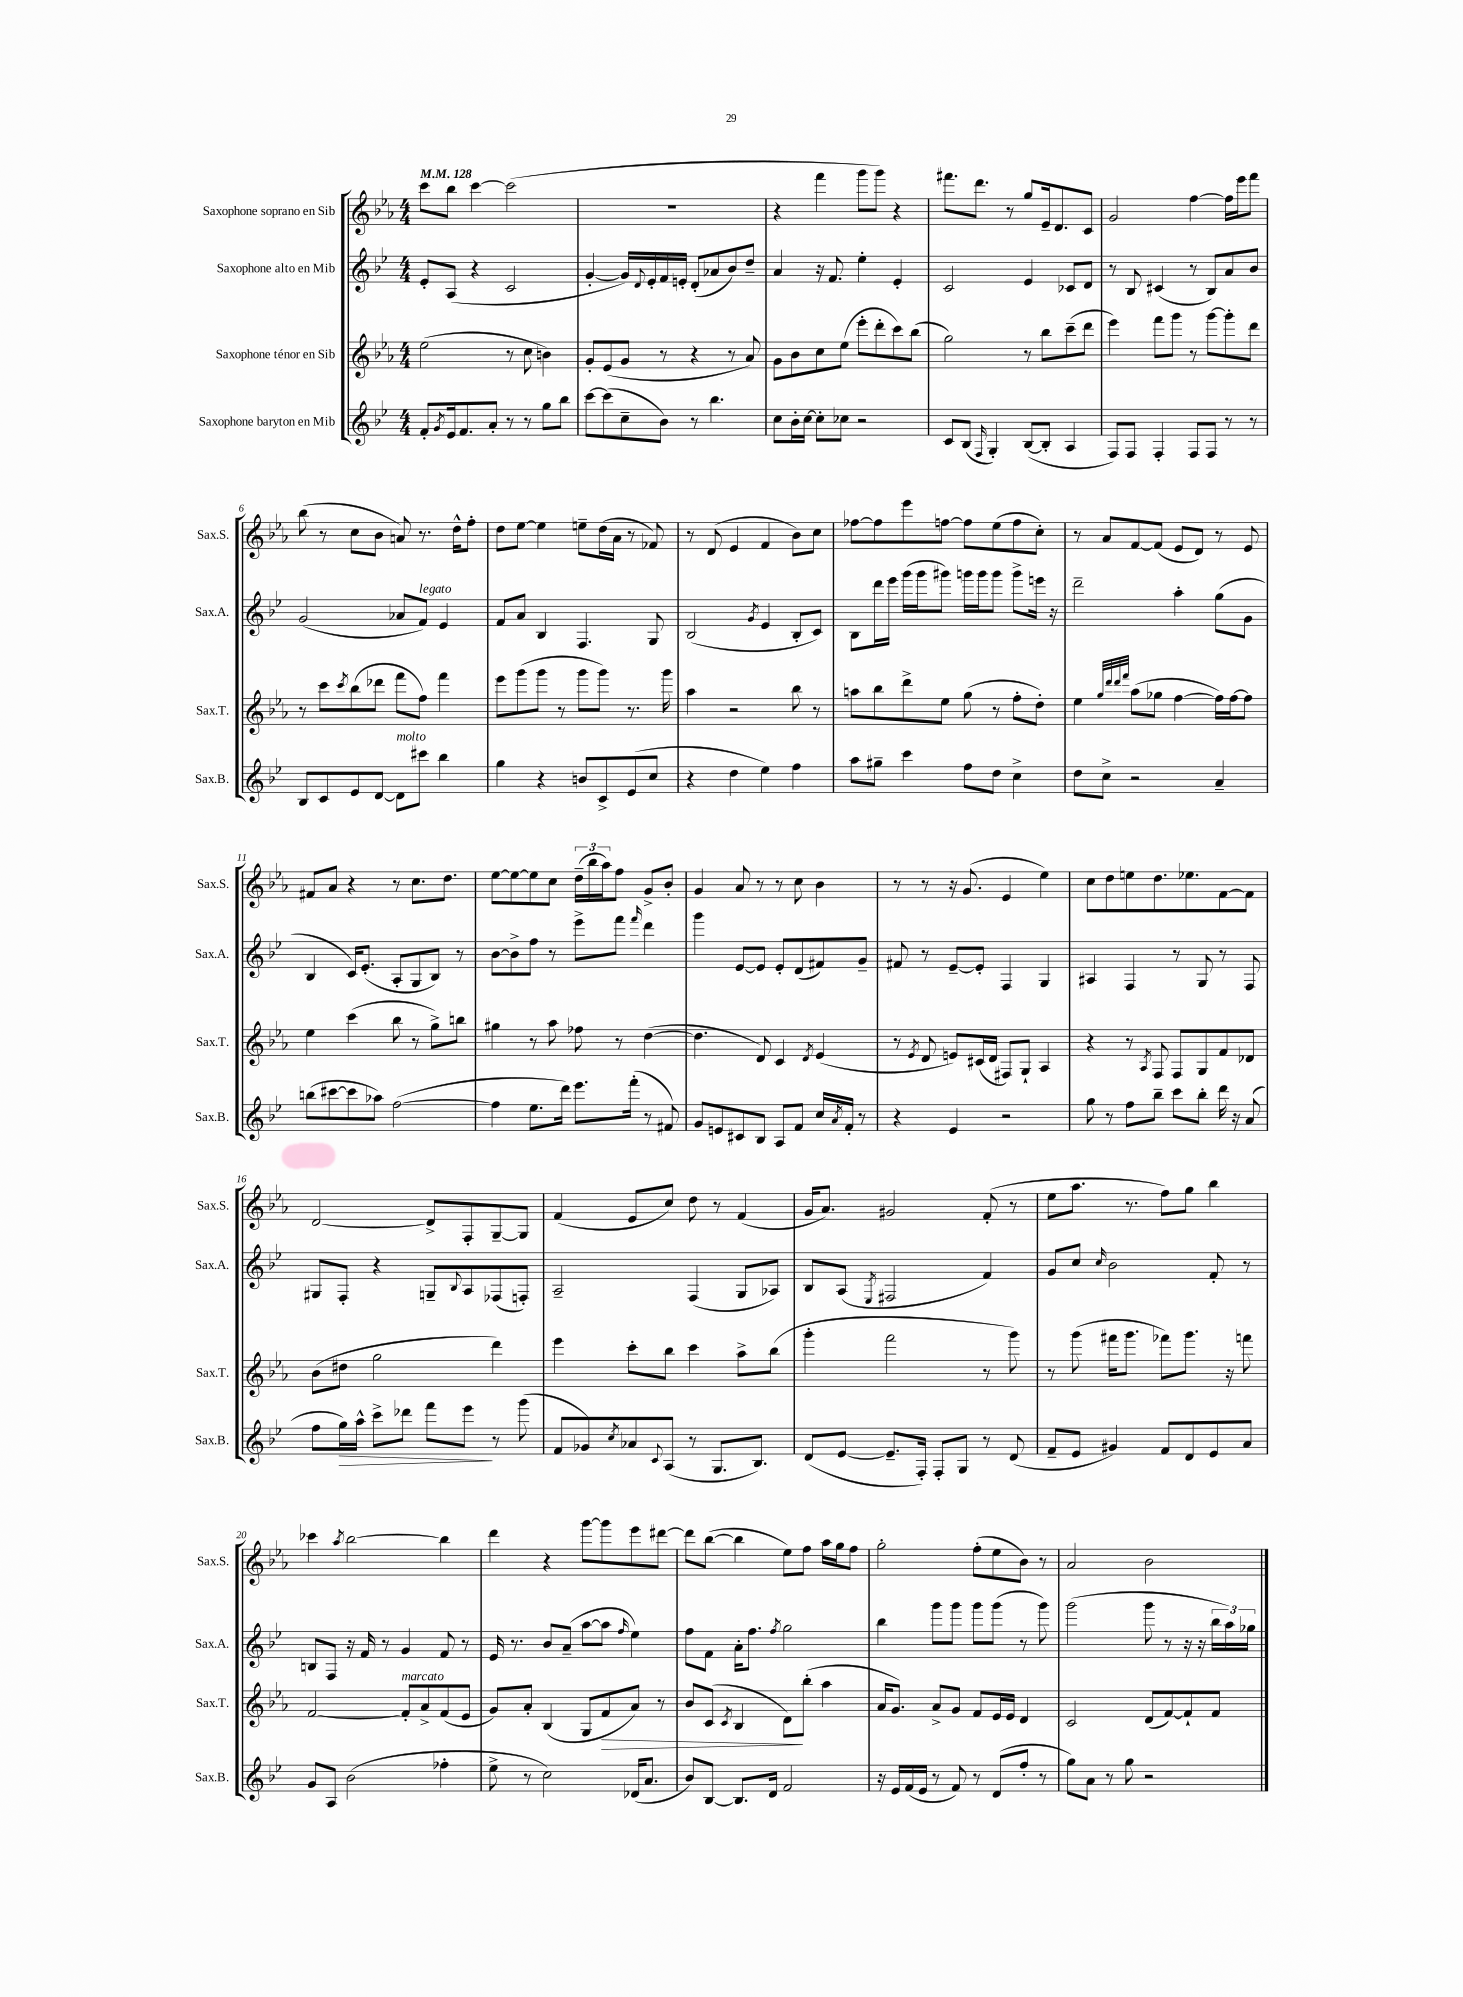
<<
\new StaffGroup <<
\new Staff = "s0" \with { instrumentName = "Saxophone soprano en Sib" shortInstrumentName = "Sax.S." } {
    \clef treble \key ees \major \numericTimeSignature \time 4/4 \tempo 4 = 128
    c'''8 bes''8 c'''4~ c'''2( |
    R1 |
    r4 f'''4 g'''8 g'''8) r4 |
    fis'''8. d'''8. r8 g''8 ees'16-- d'8. c'8 |
    g'2 f''4~ f''16 ees'''16 f'''8 |
    bes''8( r8 c''8 bes'8 a'8) r8. d''16-^ f''8-. |
    d''8 ees''8~ ees''4 e''8-- d''16( aes'16 r8 fes'8) |
    r8 d'8( ees'4 f'4 bes'8) c''8 |
    fes''8~ fes''8 ees'''8 f''8~ f''8 ees''8( f''8 c''8-.) |
    r8 aes'8 f'8~ f'8( ees'8 d'8) r8 ees'8 |
    fis'8 aes'8 r4 r8 c''8. d''8. |
    ees''8~ ees''8~ ees''8 c''8 \tuplet 3/2 { d''16--( bes''16 aes''16) } f''8 g'8-> bes'8-. |
    g'4 aes'8 r8 r8 c''8 bes'4 |
    r8 r8 r16 g'8.( ees'4 ees''4) |
    c''8 d''8 e''8 d''8. ees''8. f'8~ f'8 |
    d'2~ d'8-> f8-. g8~-- g8 |
    f'4( ees'8 c''8) d''8 r8 f'4( |
    g'16 aes'8.) gis'2 f'8-.( r8 |
    ees''8 aes''8. r8. f''8) g''8 bes''4 |
    ces'''4 \acciaccatura { aes''8 } bes''2~ bes''4 |
    d'''4 r4 g'''8~ g'''8 ees'''8 dis'''8~ |
    dis'''8 bes''8~( bes''4 ees''8) f''8 aes''16 g''16 f''8 |
    g''2-. f''8-.( ees''8 bes'8) r8 |
    aes'2 bes'2 \bar "|." |
}
\new Staff = "s1" \with { instrumentName = "Saxophone alto en Mib" shortInstrumentName = "Sax.A." } {
    \clef treble \key bes \major \numericTimeSignature \time 4/4
    ees'8-. a8( r4 c'2 |
    g'4~-. g'16) \appoggiatura { d'8 } ees'16-. f'16 e'16-. d'8-.( aes'8 bes'8) d''8-- |
    a'4 r16 f'8. ees''4-. ees'4-. |
    c'2 ees'4 ces'8 d'8 |
    r8 bes8 cis'4( r8 bes8) a'8 bes'8 |
    g'2( aes'8 f'8^\markup { \italic "legato" }) ees'4 |
    f'8 a'8 bes4 f4. g8 |
    bes2( \acciaccatura { g'8 } ees'4 bes8-. c'8) |
    bes8 d'''16 ees'''16 g'''16( g'''16 gis'''8) g'''16 g'''16 g'''8 g'''8-> e'''16 r16 |
    d'''2-- a''4-. g''8( g'8 |
    bes4 c'16) ees'8.-.( a8-. g8 bes8) r8 |
    bes'8~ bes'8-> f''8 r8 ees'''8-> f'''8 \grace { f'''16 } d'''4 |
    g'''4 ees'8~ ees'8 ees'8-. d'8( fis'8) g'8-- |
    fis'8 r8 ees'8~-- ees'8-. f4 g4 |
    ais4 f4 r8 g8 r8 f8 |
    gis8 f8-. r4 g8-- \appoggiatura { bes8 } a8 fes8( f8-.) |
    a2-- f4( g8 aes8) |
    bes8 a8( \acciaccatura { ees8 } fis2 f'4) |
    g'8 c''8 \grace { c''16 } bes'2 f'8-. r8 |
    b8 f8 r16 f'16 r8 g'4 f'8 r8 |
    ees'16 r8. bes'8 a'8--( a''8~ a''8 \grace { f''16 } ees''4) |
    f''8 f'8 a'16-. f''8. \acciaccatura { f''8 } g''2 |
    bes''4 g'''8 g'''8 g'''8 g'''8( r8 g'''8) |
    g'''2( g'''8 r8 r16 r16 \tuplet 3/2 { bes''16 a''16) ges''16 } \bar "|." |
}
\new Staff = "s2" \with { instrumentName = "Saxophone ténor en Sib" shortInstrumentName = "Sax.T." } {
    \clef treble \key ees \major \numericTimeSignature \time 4/4
    ees''2( r8 c''8 b'4) |
    g'8-. ees'8( g'8 r8 r4 r8 aes'8) |
    g'8 bes'8 c''8 ees''8( ees'''8-. d'''8-. c'''8) bes''8( |
    g''2) r8 bes''8 c'''8--( d'''8 |
    ees'''4) f'''8 g'''8 r8 g'''8~ g'''8-. d'''8 |
    r8 c'''8 \acciaccatura { c'''8 } bes''8( des'''8 f'''8 f''8) f'''4 |
    ees'''8 g'''8( g'''8 r8 g'''8 g'''8) r8. g'''16 |
    aes''4 r2 bes''8 r8 |
    a''8 bes''8 d'''8-> ees''8 g''8( r8 f''8-. d''8-.) |
    ees''4 \grace { g''32 d'''32 d'''32 f'''32 } aes''8( ges''8 f''4~ f''16) f''16~ f''8 |
    ees''4 c'''4( bes''8 r8 g''8->) b''8 |
    gis''4 r8 aes''8 fes''8 r8 d''4~( |
    d''4. d'8) c'4 \acciaccatura { d'8 } ees'4( |
    r8 \acciaccatura { ees'8 } d'8 e'8) cis'16( d'16 fis8) g8-! aes4 |
    r4 r8 \acciaccatura { aes8 } f8 f8 g8 f'8 des'8 |
    bes'8( dis''8 g''2 d'''4) |
    ees'''4 c'''8-. bes''8 c'''4 aes''8-> bes''8( |
    g'''4-. f'''2 r8 g'''8) |
    r8 g'''8( fis'''16 g'''8. fes'''8) g'''8. r16 f'''8 |
    f'2~ f'8-.^\markup { \italic "marcato" } aes'8-> f'8( ees'8 |
    g'8) aes'8-. bes4( g8 f'8\> aes'8) r8 |
    bes'8 c'8( \acciaccatura { c'8 } bes4 d'8\!) bes''8-.( aes''4 |
    aes'16 g'8.) aes'8-> g'8 f'8 ees'16 ees'16 d'4 |
    c'2 d'8( f'8~) f'8-! f'8 \bar "|." |
}
\new Staff = "s3" \with { instrumentName = "Saxophone baryton en Mib" shortInstrumentName = "Sax.B." } {
    \clef treble \key bes \major \numericTimeSignature \time 4/4
    f'8-. \acciaccatura { g'8 } ees'16 f'8. a'8-. r8 r8 g''8 bes''8 |
    c'''8~ c'''8( c''8-- bes'8) r8 bes''4. |
    c''8 bes'16-. c''16~ c''8-. ces''8 r2 |
    c'8 bes8( \grace { f16 } g4-.) bes8~( bes8-. a4 |
    f8) f8 f4-. f8 f8 r8 r8 |
    bes8 c'8 ees'8 d'8~ d'8^\markup { \italic "molto" } cis'''8 bes''4 |
    g''4 r4 b'8 c'8-> ees'8( c''8 |
    r4 d''4 ees''4) f''4 |
    a''8 gis''8-- c'''4 f''8 d''8 c''4-> |
    d''8 c''8-> r2 a'4-- |
    b''8( cis'''8~ cis'''8 aes''8) f''2~( |
    f''4 ees''8. d'''16) ees'''8. f'''16-.( r8 fis'8) |
    g'8 e'8 cis'8 bes8 a8 f'8 c''16 \acciaccatura { a'8 } f'16-. r8 |
    r4 ees'4 r2 |
    g''8 r8 f''8 bes''8-- c'''8 bes''8-. d'''16 r16 a'8( |
    f''8 g''16\>) a''16-^ c'''8-> des'''8 f'''8 ees'''8\! r8 g'''8( |
    f'8 ges'8) \acciaccatura { c''8 } aes'8 \appoggiatura { c'8 } a8( r8 g8. bes8.) |
    d'8( ees'8~ ees'8.-- f16-.) f8-. g8 r8 d'8( |
    f'8-- ees'8 gis'4) f'8 d'8 ees'8 a'8 |
    g'8 a8 bes'2( fes''4-. |
    ees''8-> r8 c''2) des'16( a'8. |
    bes'8) bes8~ bes8. d'16 f'2 |
    r16 ees'16 f'16( ees'16 r8 f'8) r8 d'8( f''8-. r8 |
    g''8) a'8 r8 g''8 r2 \bar "|." |
}
>>
>>
